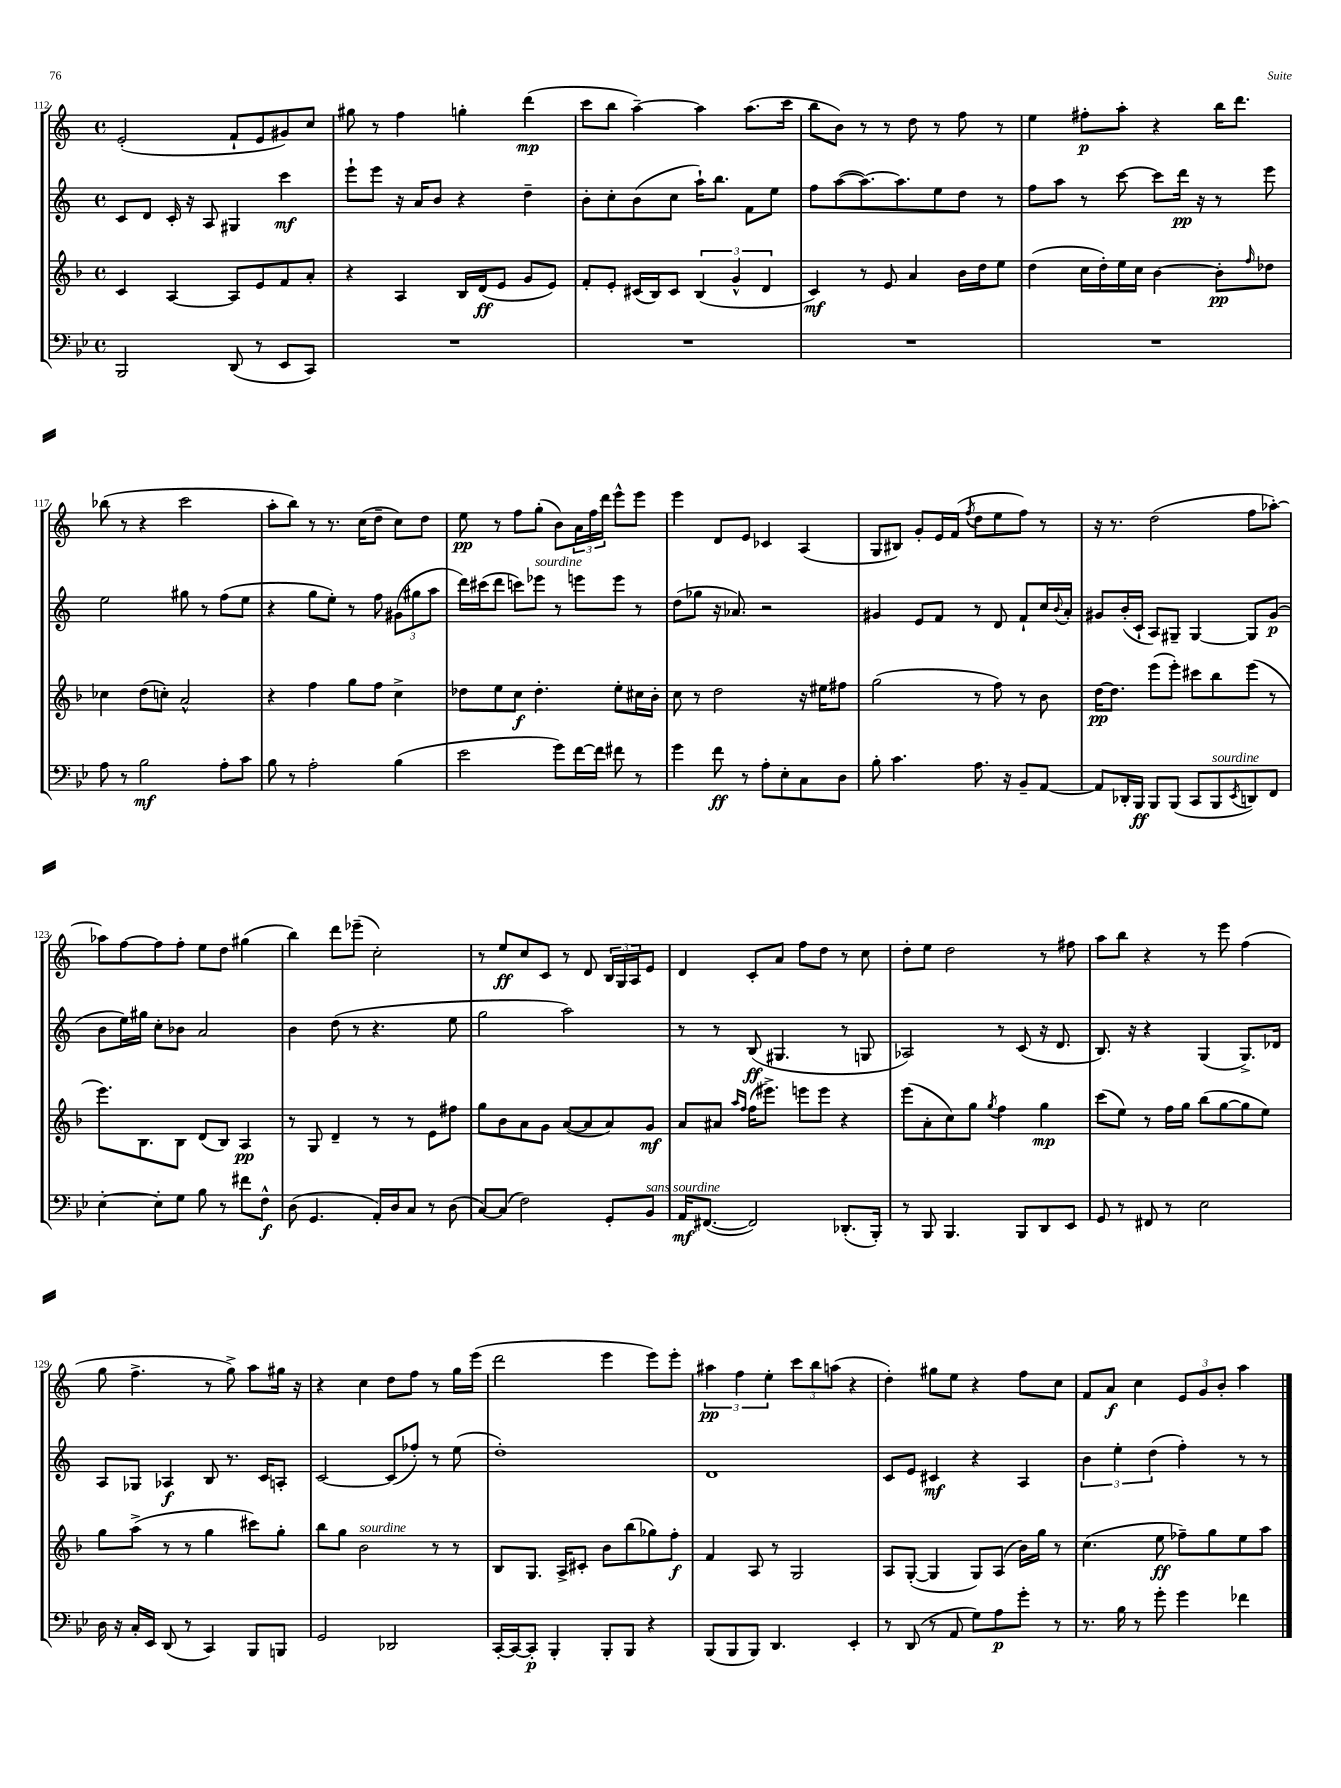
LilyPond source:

<<
\new StaffGroup <<
\new Staff = "s0" {
    \clef treble \key c \major \defaultTimeSignature \time 4/4
    e'2-.( f'8-! e'8 gis'8) c''8 |
    gis''8 r8 f''4 g''4-. d'''4\mp( |
    c'''8 b''8 a''4~--) a''4 a''8.( c'''16 |
    b''8 b'8) r8 r8 d''8 r8 f''8 r8 |
    e''4 fis''8-.\p a''8-. r4 b''16 d'''8. |
    bes''8( r8 r4 c'''2 |
    a''8-. b''8) r8 r8. c''16( d''8-- c''8) d''8 |
    e''8\pp r8 f''8 g''8-.( b'8) \tuplet 3/2 { a'16 f''16 d'''16 } e'''8-^ e'''8 |
    e'''4 d'8 e'8 ces'4 a4( |
    g8 bis8) g'8-. e'16 f'16( \acciaccatura { f''8 } d''8 e''8 f''8) r8 |
    r16 r8. d''2( f''8 aes''8~-.) |
    aes''8 f''8~ f''8 f''8-. e''8 d''8 gis''4( |
    b''4) d'''8 ees'''8--( c''2-.) |
    r8 e''8\ff c''8 c'8 r8 d'8 \tuplet 3/2 { b16 g16 a16 } e'8 |
    d'4 c'8-. a'8 f''8 d''8 r8 c''8 |
    d''8-. e''8 d''2 r8 fis''8 |
    a''8 b''8 r4 r8 e'''8 f''4( |
    g''8 f''4.-> r8 g''8->) a''8 gis''16 r16 |
    r4 c''4 d''8 f''8 r8 g''16 e'''16( |
    d'''2 e'''4 e'''8) e'''8-. |
    \tuplet 3/2 { ais''4\pp f''4 e''4-. } \tuplet 3/2 { c'''8 b''8 a''8( } r4 |
    d''4-.) gis''8 e''8 r4 f''8 c''8 |
    f'8 a'8\f c''4 \tuplet 3/2 { e'8 g'8 b'8-. } a''4 \bar "|." |
}
\new Staff = "s1" {
    \clef treble \key c \major \defaultTimeSignature \time 4/4
    c'8 d'8 c'16-. r16 a8 gis4 c'''4\mf |
    e'''8-! e'''8 r16 a'16 b'8 r4 d''4-- |
    b'8-. c''8-. b'8( c''8 a''16-!) b''8. f'8 e''8 |
    f''8 a''8~( a''8.~) a''8. e''8 d''8 r8 |
    f''8 a''8 r8 c'''8~ c'''8 d'''16\pp r16 r8 e'''8 |
    e''2 gis''8 r8 f''8( e''8 |
    r4 g''8 e''8-.) r8 f''8 \tuplet 3/2 { gis'8( gis''8 a''8 } |
    d'''16) cis'''16( d'''8 c'''8) ees'''8^\markup { \italic "sourdine" } r8 e'''8 e'''8 r8 |
    d''8( ges''8 r16 aes'8.) r2 |
    gis'4 e'8 f'8 r8 d'8 f'8-! c''16 \appoggiatura { b'8 } a'16-. |
    gis'8 b'16-.( c'16-! a8) gis8-- gis4~ gis8 gis'8\p( |
    b'8 e''16) gis''16 c''8-. bes'8 a'2 |
    b'4 d''8( r8 r4. e''8 |
    g''2 a''2) |
    r8 r8 b8\ff( gis4. r8 g8 |
    aes2) r8 c'8( r16 d'8. |
    b8.) r16 r4 g4( g8.->) des'16 |
    a8 ges8 aes4\f b8 r8. c'16 a8-. |
    c'2~ c'8( fes''8-.) r8 e''8( |
    d''1-.) |
    d'1 |
    c'8 e'8 cis'4\mf r4 a4 |
    \tuplet 3/2 { b'4 e''4-. d''4( } f''4-.) r8 r8 \bar "|." |
}
\new Staff = "s2" {
    \clef treble \key f \major \defaultTimeSignature \time 4/4
    c'4 a4~ a8 e'8 f'8 a'8-. |
    r4 a4 bes16 d'16\ff( e'8 g'8 e'8) |
    f'8-. e'8-. cis'16( bes16) cis'8 \tuplet 3/2 { bes4( g'4-^ d'4 } |
    c'4\mf) r8 e'8 a'4 bes'16 d''16 e''8 |
    d''4( c''16 d''16-.) e''16 c''16 bes'4~ bes'8-.\pp \grace { f''16 } des''8 |
    ces''4 d''8( c''8-.) a'2-^ |
    r4 f''4 g''8 f''8 c''4-> |
    des''8 e''8 c''8\f des''4.-. e''8-. cis''16 bes'16-. |
    c''8 r8 d''2 r16 eis''16 fis''8 |
    g''2( r8 f''8) r8 bes'8 |
    d''16~\pp d''8. e'''8( e'''8-.) cis'''8 bes''8 e'''8( r8 |
    e'''8.) bes8. bes8 d'8( bes8) a4\pp |
    r8 g8 d'4-- r8 r8 e'8 fis''8 |
    g''8 bes'8 a'8 g'8 a'8~( a'8 a'8) g'8\mf |
    a'8 ais'8 \grace { a''16 f''16 } f''16( eis'''8.->) e'''8 e'''8 r4 |
    e'''8( a'8-. c''8) g''8 \acciaccatura { g''8 } f''4 g''4\mp |
    c'''8( e''8) r8 f''16 g''16 bes''8( g''8~ g''8 e''8) |
    g''8 a''8->( r8 r8 g''4 cis'''8) g''8-. |
    bes''8 g''8 bes'2^\markup { \italic "sourdine" } r8 r8 |
    bes8 g8. a16-> cis'8-. bes'8 bes''8( ges''8) f''8-.\f |
    f'4 a8 r8 g2 |
    a8 g8~-.( g4 g8) a8( bes'16) g''16 r8 |
    c''4.( e''8\ff fes''8--) g''8 e''8 a''8 \bar "|." |
}
\new Staff = "s3" {
    \clef bass \key bes \major \defaultTimeSignature \time 4/4
    bes,,2 d,8( r8 ees,8 c,8) |
    R1 |
    R1 |
    R1 |
    R1 |
    a8 r8 bes2\mf a8-. c'8 |
    bes8 r8 a2-. bes4( |
    ees'2 g'8) f'16~ f'16 fis'8 r8 |
    g'4 f'8\ff r8 a8-. ees8-. c8 d8 |
    bes8-. c'4. a8. r16 bes,8-- a,8~ |
    a,8 des,16-. bes,,16\ff bes,,8 bes,,8( c,8 bes,,8^\markup { \italic "sourdine" } \acciaccatura { ees,8 } d,8) f,8 |
    ees4~-. ees8-. g8 bes8 r8 fis'8 f8-^\f |
    d8( g,4. a,16-.) d16 c8 r8 d8( |
    c8~) c8( f2) g,8-. bes,8^\markup { \italic "sans sourdine" } |
    a,16\mf fis,8.~( fis,2) des,8.-.( bes,,16-.) |
    r8 bes,,8 bes,,4. bes,,8 d,8 ees,8 |
    g,8 r8 fis,8 r8 ees2 |
    d16 r16 c16-. ees,16 d,8( r8 c,4) bes,,8 b,,8 |
    g,2 des,2 |
    c,16~-. c,16~ c,8-.\p bes,,4-. bes,,8-. bes,,8 r4 |
    bes,,8( bes,,8 bes,,8) d,4. ees,4-. |
    r8 d,8( r8 a,8 g8) a8\p g'8-. r8 |
    r8. bes16 r8 g'8-. g'4 fes'4 \bar "|." |
}
>>
>>
\layout { \context { \Score currentBarNumber = #112 } }
